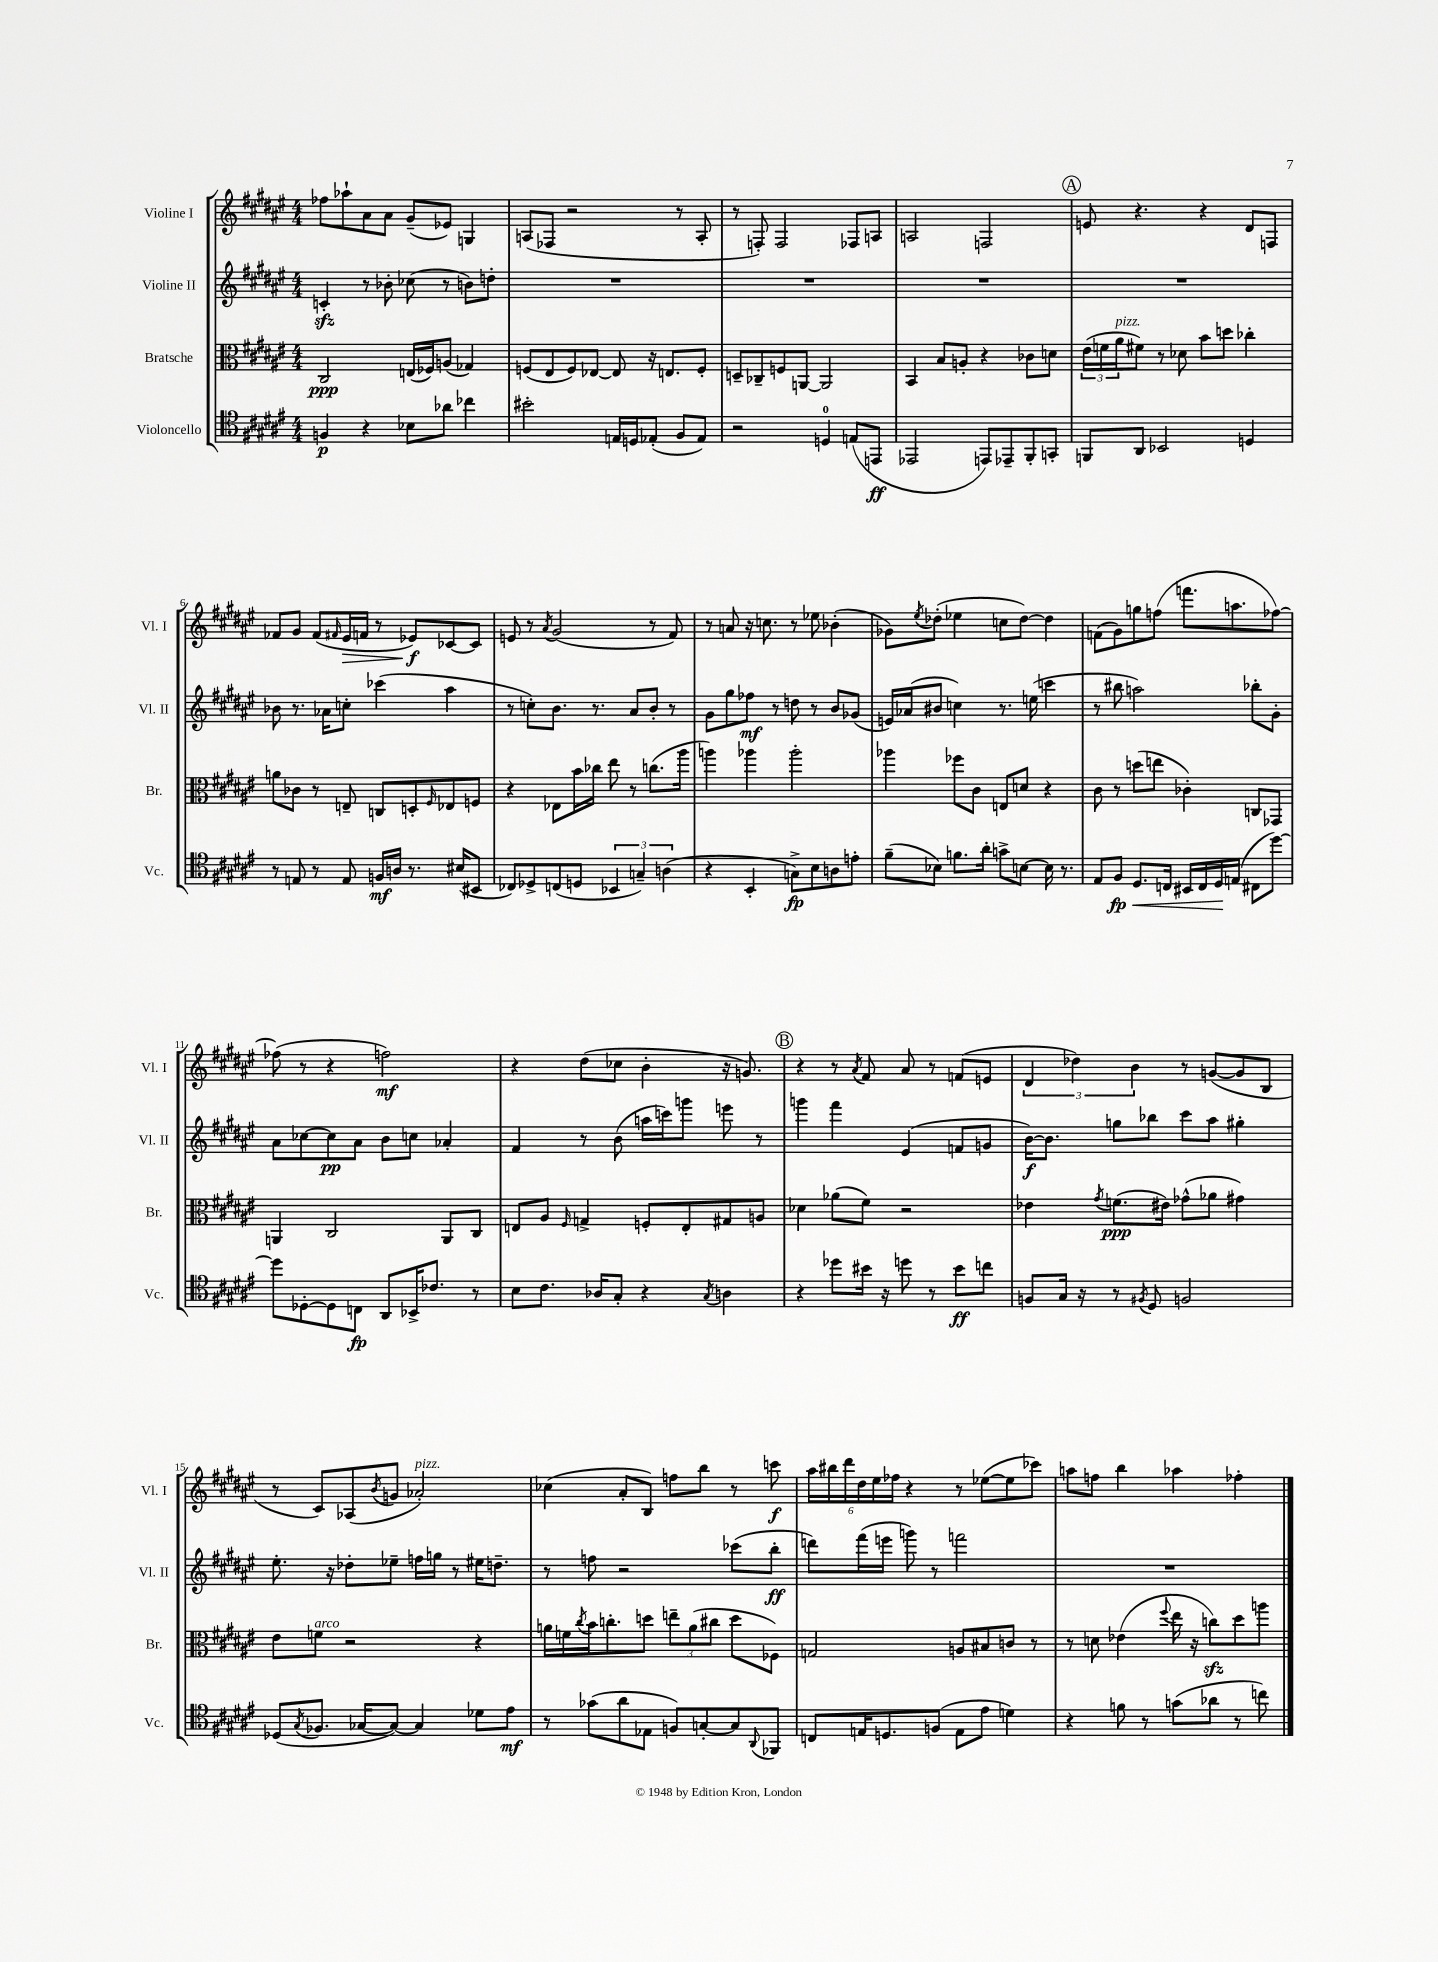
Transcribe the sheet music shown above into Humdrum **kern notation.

**kern	**dynam	**kern	**dynam	**kern	**dynam	**kern	**dynam
*part4	*part4	*part3	*part3	*part2	*part2	*part1	*part1
*staff4	*staff4	*staff3	*staff3	*staff2	*staff2	*staff1	*staff1
*I"Violoncello	*	*I"Bratsche	*	*I"Violine II	*	*I"Violine I	*
*I'Vc.	*	*I'Br.	*	*I'Vl. II	*	*I'Vl. I	*
*clefC4	*	*clefC3	*	*clefG2	*	*clefG2	*
*k[f#c#g#d#a#e#]	*	*k[f#c#g#d#a#e#]	*	*k[f#c#g#d#a#e#]	*	*k[f#c#g#d#a#e#]	*
*M4/4	*	*M4/4	*	*M4/4	*	*M4/4	*
=1	=1	=1	=1	=1	=1	=1	=1
4Fn/	p	2C#/	ppp	4cnzz'/	.	8ff-X\L	.
.	.	.	.	.	.	8aa-X`\	.
4r	.	.	.	8r	.	8a#\	.
.	.	.	.	8b-X'\	.	8a#\J	.
8B-X\L	.	(16En/LL	.	(8cc-X\	.	(8g#~/L	.
.	.	16F-X/J)	.	.	.	.	.
8a-X\J	.	(8An/J	.	8r	.	8e-X/J)	.
4cc-X\	.	4G-X/)	.	8bn\L)	.	4Gn/	.
.	.	.	.	8ddn'\J	.	.	.
=2	=2	=2	=2	=2	=2	=2	=2
2b#X'\	.	(8Fn/L	.	1r	.	(8An/L	.
.	.	8E#/	.	.	.	8F-X/J	.
.	.	8F/)	.	.	.	2r	.
.	.	[8E-X/J	.	.	.	.	.
16En/LL	.	8E-/]	.	.	.	.	.
16Dn/J	.	.	.	.	.	.	.
(8E-X'/J	.	16r	.	.	.	.	.
.	.	8.En/L	.	.	.	.	.
8F#/L	.	.	.	.	.	8r	.
8E-/J)	.	8F'/J	.	.	.	8A'/	.
=3	=3	=3	=3	=3	=3	=3	=3
2r	.	8Dn~/L	.	1r	.	8r	.
.	.	8C-X~/	.	.	.	8Fn'/)	.
.	.	8Fn/	.	.	.	2F/	.
.	.	[8AAn/J	.	.	.	.	.
4Dn/	.	2AA/]	.	.	.	.	.
(8En/L	.	.	.	.	.	8F-X/L	.
8EEn/J	ff	.	.	.	.	8An/J	.
=4	=4	=4	=4	=4	=4	=4	=4
2EE-X/	.	4BB/	.	1r	.	2An/	.
.	.	8B/L	.	.	.	.	.
.	.	8An'/J	.	.	.	.	.
8EEn/L)	.	4r	.	.	.	2Fn/	.
8EE-X~/	.	.	.	.	.	.	.
8FF#'/	.	8c-X\L	.	.	.	.	.
8GGn'/J	.	8dn\J	.	.	.	.	.
!!LO:REH:place=s1:t=A
=5	=5	=5	=5	=5	=5	=5	=5
8FFn/L	.	(24e#\LL	.	1r	.	8en/	.
.	.	24fn\	.	.	.	.	.
!	!	!LO:TX:a:i:t=pizz.	!	!	!	!	!
.	.	24a#\J	.	.	.	.	.
8AA#/J	.	8f#X\J)	.	.	.	4.r	.
2BB-X/	.	8r	.	.	.	.	.
.	.	8d-X\	.	.	.	.	.
.	.	8b\L	.	.	.	4r	.
.	.	8ddn\J	.	.	.	.	.
4Dn/	.	4cc-X'\	.	.	.	8d#/L	.
.	.	.	.	.	.	8Fn/J	.
!!LO:LB:g=z
=6	=6	=6	=6	=6	=6	=6	=6
8r	.	8an\L	.	8b-X\	.	8f-X/L	.
8En/	.	8c-X\J	.	8.r	.	8g#/J	.
8r	.	8r	.	.	.	(8f-/L	.
.	.	.	.	16a-X\KL	.	.	.
.	.	.	.	.	.	16qqf#X/	.
!	!	!	!	!	!	!	!LO:HP:b
8E/	.	8En~/	.	8ccn'\J	.	16e#/L	>
.	.	.	.	.	.	16fn/JJ	.
16Fn/LL	mf	8Cn/L	.	(4ccc-X\	.	8r	.
16An/JJ	.	.	.	.	.	.	.
8.r	.	8Dn'/	.	.	.	8e-X/L)	f
.	.	16qqF#/	.	.	.	.	.
.	.	8E-X/	.	4aa#\	.	[8c-X/	]
(16B#X/KL	.	.	.	.	.	.	.
8BB#X/J	.	8Fn/J	.	.	.	8c-/J]	.
=7	=7	=7	=7	=7	=7	=7	=7
8C-X/L)	.	4r	.	8r	.	8en/	.
8D-X^/	.	.	.	8ccn'\L)	.	8r	.
.	.	.	.	.	.	8qa#/	.
(8Cn/	.	8E-X\L	.	8.b\J	.	(2g#/	.
8Dn/J	.	16b\L	.	.	.	.	.
.	.	16cc-X\JJ	.	8.r	.	.	.
6BB-X/	.	8ee#\	.	.	.	.	.
.	.	8r	.	8a#/L	.	.	.
6Gn~/)	.	.	.	.	.	.	.
.	.	(8.ccn\L	.	8b'/J	.	8r	.
(6An\	.	.	.	.	.	.	.
.	.	.	.	8r	.	8f#/)	.
.	.	16aa#\Jk	.	.	.	.	.
=8	=8	=8	=8	=8	=8	=8	=8
4r	.	4aan\)	.	8g#\L	.	8r	.
.	.	.	.	8gg#\	.	8an/	.
4BB'/	.	4aa-X\	.	8ff-X\J	mf	16r	.
.	.	.	.	.	.	8.ccn\	.
.	.	.	.	8r	.	.	.
8Gn^\L)	fp	2aa-'\	.	8ddn\	.	8r	.
8B\	.	.	.	8r	.	8ee-X\	.
8An\	.	.	.	8b/L	.	(4b-X'\	.
8en'\J	.	.	.	(8g-X/J	.	.	.
=9	=9	=9	=9	=9	=9	=9	=9
(8f#~\L	.	4aa-X\	.	16en/LL)	.	8g-X\L)	.
.	.	.	.	(16a-X/J	.	.	.
.	.	.	.	.	.	8qee#/	.
8B-X\J)	.	.	.	8b#X/J	.	(8dd-X'\J	.
8.fn\L	.	8ff-X\L	.	4ccn\)	.	4ee-X\	.
.	.	8c#\J	.	.	.	.	.
16a#'\Jk	.	.	.	.	.	.	.
8gn^\L	.	8En/L	.	8.r	.	8ccn\L	.
[8Bn\J	.	8dn/J	.	.	.	[8dd-\J)	.
.	.	.	.	(16een\	.	.	.
16B\]	.	4r	.	4cccn\	.	4dd-\]	.
8.r	.	.	.	.	.	.	.
=10	=10	=10	=10	=10	=10	=10	=10
8E#/L	.	8c#\	.	8r	.	(8fn\L	.
!	!LO:HP:b	!	!	!	!	!	!
8F#/J	< fp	8r	.	8bb#X\	.	8g#\)	.
8.D#/L	.	(8ddn\L	.	2aan\)	.	8ggn\	.
.	.	8een\J	.	.	.	(8ffn\J	.
16Cn/Jk	.	.	.	.	.	.	.
16BB#X/LL	.	4c-X'\)	.	.	.	8.fffn\L	.
16C/	.	.	.	.	.	.	.
16D#/	.	.	.	.	.	.	.
(16En/JJ	[	.	.	.	.	8.aan\	.
8C#X\L	.	8Cn/L	.	8bb-X'\L	.	.	.
[8dd#\J)	.	8GG-X/J	.	8g#'\J	.	[8ff-X\J)	.
!!LO:LB:g=z
=11	=11	=11	=11	=11	=11	=11	=11
8dd#\L]	.	4AAn/	.	8a#\L	.	(8ff-X\]	.
[8D-X'\	.	.	.	[8cc-X\	.	8r	.
8D-\]	.	2C#/	.	8cc-\]	pp	4r	.
8Cn\J	fp	.	.	8a#\J	.	.	.
8AA#/L	.	.	.	8b\L	.	2ffn\)	mf
16BB-X^/K	.	.	.	8ccn\J	.	.	.
8.c-X/J	.	.	.	.	.	.	.
.	.	8AA/L	.	4a-X'/	.	.	.
8r	.	8C#/J	.	.	.	.	.
=12	=12	=12	=12	=12	=12	=12	=12
8B\L	.	8En/L	.	4f#/	.	4r	.
8.c#\J	.	8A#/J	.	.	.	.	.
.	.	16qqF#/	.	.	.	.	.
.	.	4Gn^/	.	8r	.	(8dd#\L	.
16A-X/KL	.	.	.	.	.	.	.
8G#'/J	.	.	.	(8b\	.	8cc-X\J	.
4r	.	8Fn'/L	.	16aan\LL	.	4b'\	.
.	.	.	.	16cccn\J)	.	.	.
.	.	8E'/	.	8gggn\J	.	.	.
8qG#/	.	.	.	.	.	.	.
4An\	.	8G#X/	.	8eeen\	.	16r	.
.	.	.	.	.	.	8.gn/)	.
.	.	8An/J	.	8r	.	.	.
!!LO:REH:place=s1:t=B
=13	=13	=13	=13	=13	=13	=13	=13
4r	.	4d-X\	.	4gggn\	.	4r	.
8dd-X\L	.	(8a-X\L	.	4fff#\	.	8r	.
.	.	.	.	.	.	8qa#/	.
16b#X\Jk	.	8f#\J)	.	.	.	8f#/	.
16r	.	.	.	.	.	.	.
8ddn\	.	2r	.	(4e#/	.	8a#/	.
8r	.	.	.	.	.	8r	.
8b#\L	ff	.	.	8fn/L	.	(8fn/L	.
8ccn\J	.	.	.	8gn/J	.	8en/J	.
=14	=14	=14	=14	=14	=14	=14	=14
8Fn/L	.	4e-X\	.	[16b\KL)	f	6d#/	.
.	.	.	.	8.b\J]	.	.	.
16G#/Jk	.	.	.	.	.	.	.
.	.	.	.	.	.	6dd-X\)	.
16r	.	.	.	.	.	.	.
.	.	8qg#/	.	.	.	.	.
8r	.	(8.fn\L	ppp	8ggn\L	.	.	.
.	.	.	.	.	.	6b\	.
8qF#X/	.	.	.	.	.	.	.
8D#/	.	.	.	8bb-X\J	.	.	.
.	.	16e#X\Jk)	.	.	.	.	.
2Fn/	.	(8g-X^^\L	.	8ccc#\L	.	8r	.
.	.	8a-X\J	.	8aa#\J	.	([8gn/L	.
.	.	4g#X\)	.	4gg#X'\	.	8g/]	.
.	.	.	.	.	.	8B/J	.
!!LO:LB:g=z
=15	=15	=15	=15	=15	=15	=15	=15
(8D-X/L	.	8e#\L	.	8.ee#'\	.	8r	.
8qG#/	.	.	.	.	.	.	.
!	!	!LO:TX:a:i:t=arco	!	!	!	!	!
8.F-X/J	.	8fn\J	.	.	.	8c#/L)	.
.	.	.	.	16r	.	.	.
.	.	2r	.	8dd-X'\L	.	(8A-X/	.
[16G-X/KL	.	.	.	.	.	.	.
.	.	.	.	.	.	8qb/	.
8G-/J_)	.	.	.	8ee-X~\J	.	8gn/J	.
!	!	!	!	!	!	!LO:TX:a:i:t=pizz.	!
4G-/]	.	.	.	16ffn\LL	.	2a-X'/)	.
.	.	.	.	16ggn\JJ	.	.	.
.	.	.	.	8r	.	.	.
8d-X\L	.	4r	.	16ee#X\KL	.	.	.
.	.	.	.	8.ddn~\J	.	.	.
8e#\J	mf	.	.	.	.	.	.
=16	=16	=16	=16	=16	=16	=16	=16
8r	.	16an\LL	.	8r	.	(4cc-X\	.
.	.	16fn\	.	.	.	.	.
.	.	8qcc#/	.	.	.	.	.
(8g-X\L	.	16b\J	.	8ffn\	.	.	.
.	.	8.ccn'\	.	.	.	.	.
8a#\	.	.	.	2r	.	8a#'/L	.
8E-X\J	.	8ddn\J	.	.	.	8B/J)	.
8Fn/L)	.	12een~\L	.	.	.	8ffn\L	.
.	.	(12a\	.	.	.	.	.
[8Gn'/	.	.	.	.	.	8bb\J	.
.	.	12cc#X\J	.	.	.	.	.
8G/]	.	8dd\L	.	(8ccc-X\L	.	8r	.
8qqAA#/	.	.	.	.	.	.	.
8FF-X/J	.	8F-X\J)	.	8bb'\J	ff	8cccn\	f
=17	=17	=17	=17	=17	=17	=17	=17
8Cn/L	.	2Gn/	.	8dddn\L)	.	24aa#\LL	.
.	.	.	.	.	.	24bb#X\	.
.	.	.	.	.	.	24ddd#\	.
16En/K	.	.	.	(16fff#\L	.	24dd#\	.
.	.	.	.	.	.	24ee#\	.
8.Dn/	.	.	.	16eeen\JJ	.	.	.
.	.	.	.	.	.	24ff-X\JJ	.
.	.	.	.	8gggn\)	.	4r	.
(8Fn/J	.	.	.	8r	.	.	.
8E\L	.	8An/L	.	2fffn\	.	8r	.
8e#\J	.	8B#X/	.	.	.	([8ee-X\L	.
4dn\)	.	8cn/J	.	.	.	8ee-\]	.
.	.	8r	.	.	.	8ccc-X\J)	.
=18	=18	=18	=18	=18	=18	=18	=18
4r	.	8r	.	1r	.	8aan\L	.
.	.	8dn\	.	.	.	8ffn\J	.
8fn\	.	(4e-X\	.	.	.	4bb\	.
8r	.	.	.	.	.	.	.
.	.	8qqff#/	.	.	.	.	.
(8gn\L	.	16ee#\	.	.	.	4aa-X\	.
.	.	16r	.	.	.	.	.
8a-X\J	.	8ccnzz\L)	.	.	.	.	.
8r	.	8dd#\	.	.	.	4ff-X'\	.
8ccn\)	.	8aan\J	.	.	.	.	.
==	==	==	==	==	==	==	==
*-	*-	*-	*-	*-	*-	*-	*-
